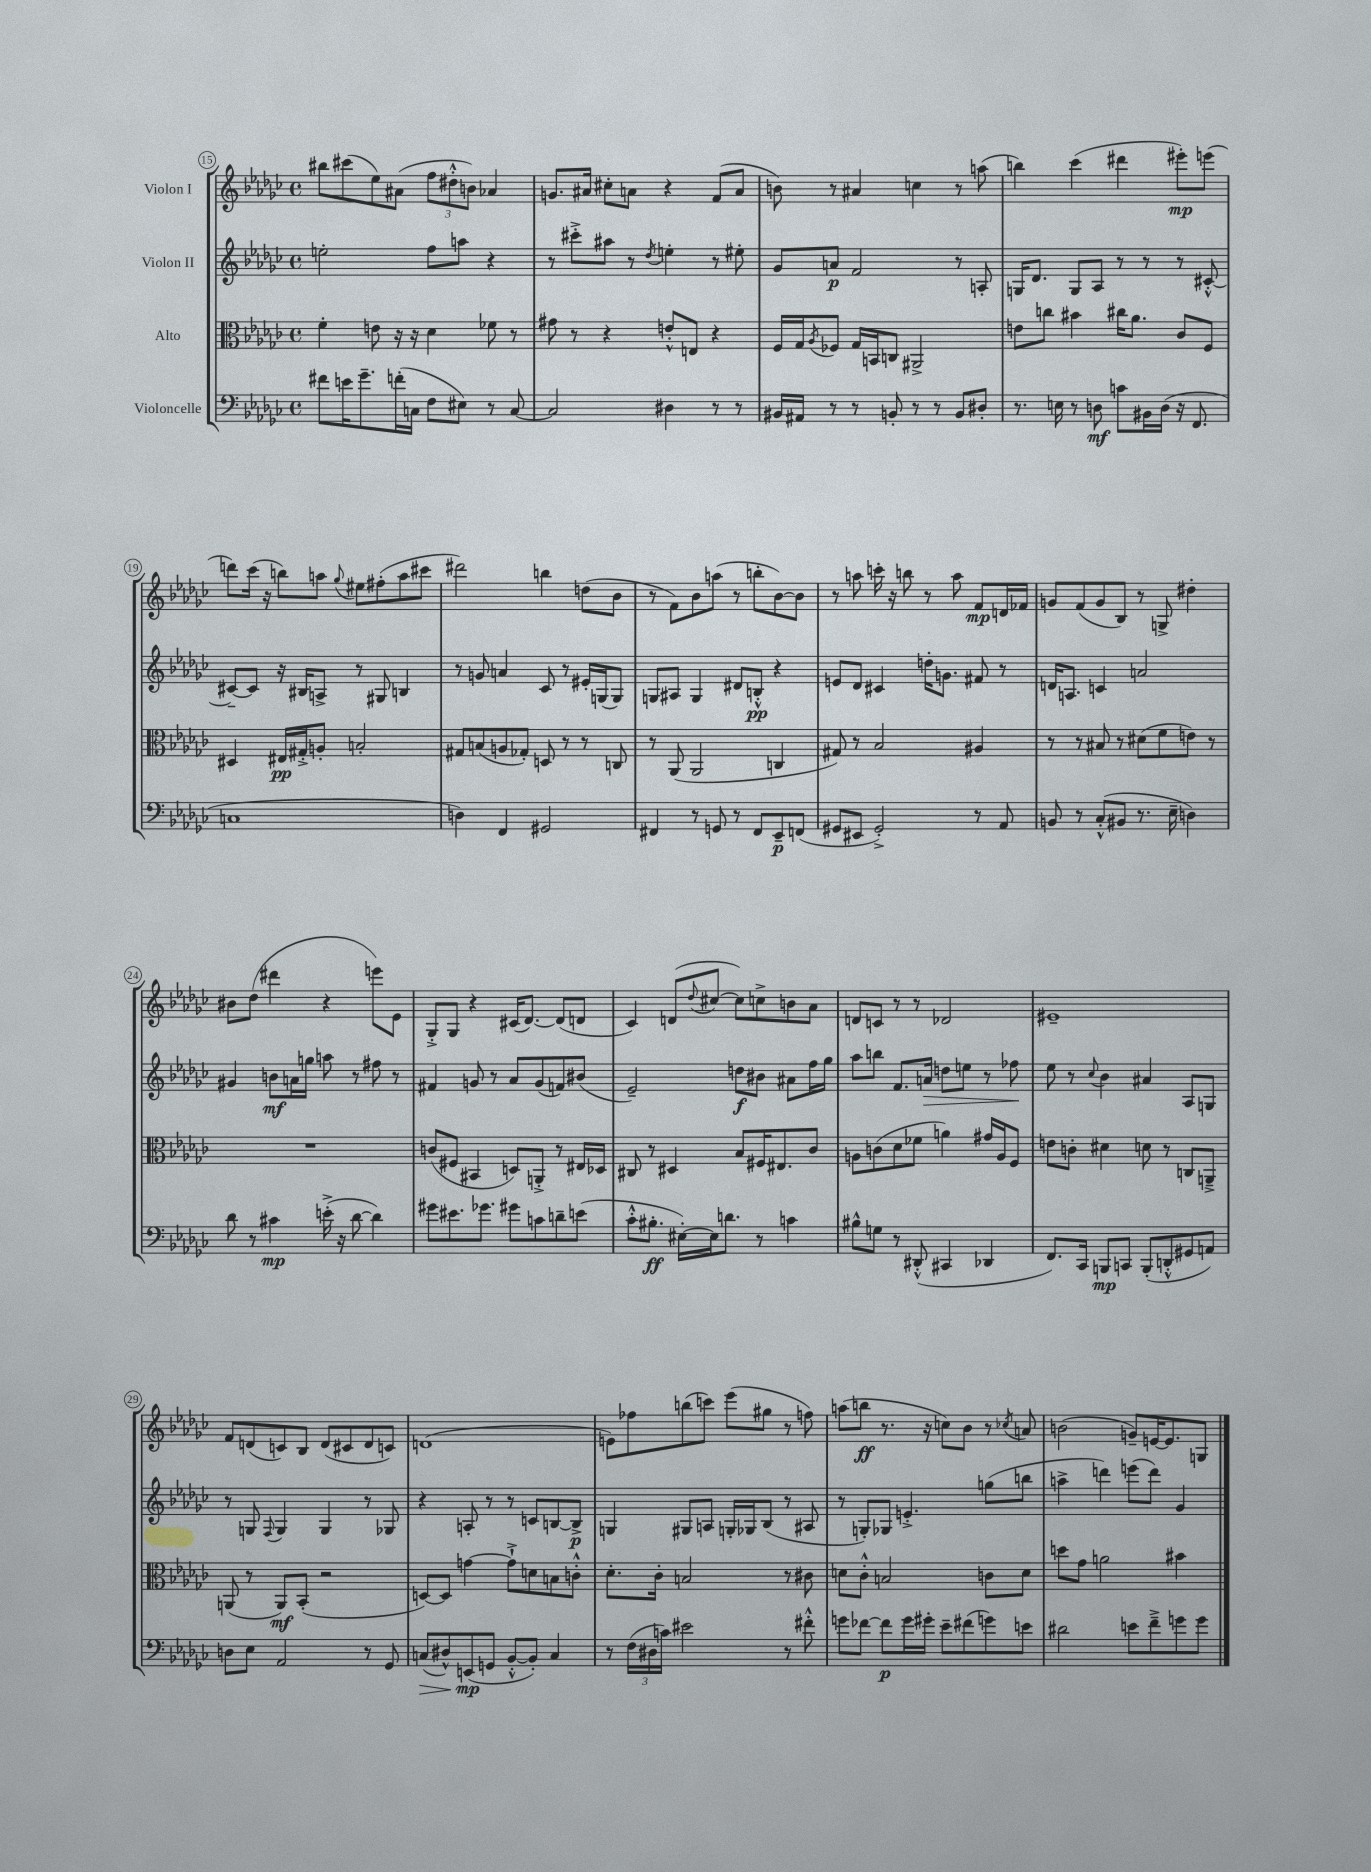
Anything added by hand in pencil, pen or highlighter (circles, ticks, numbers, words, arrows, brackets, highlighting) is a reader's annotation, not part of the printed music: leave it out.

**kern	**kern	**kern	**kern
*staff4	*staff3	*staff2	*staff1
*clefF4	*clefC3	*clefG2	*clefG2
*k[b-e-a-d-g-c-]	*k[b-e-a-d-g-c-]	*k[b-e-a-d-g-c-]	*k[b-e-a-d-g-c-]
*M4/4	*M4/4	*M4/4	*M4/4
*met(c)	*met(c)	*met(c)	*met(c)
8f#\L	4f'\	2ee'\	8bb#\L
16e\K	.	.	(8ccc#\
8.g-~\	.	.	.
.	8e\	.	8ee-\)
(16f'\L	16r	.	(8a#\J
16C\JJ	16r	.	.
8F\L	4d-\	8ff\L	12ff\L
.	.	.	12dd#'^^\
8E#\J)	.	8aa\J	.
.	.	.	12b\J)
8r	8f-\	4r	4a-/
[8C/	8r	.	.
=	=	=	=
2C/]	8g#\	8r	8.g/L
.	8r	8ccc#'^\L	.
.	.	.	16a#/Jk
.	4r	8aa#\J	8cc#'\L
.	.	8r	8a\J
.	.	8qdd-/	.
4D#\	8e'^^/L	4ee'\	4r
.	8E/J	.	.
8r	4r	8r	(8f/L
8r	.	8ee#'\	8a/J
=	=	=	=
16BB#/LL	16F/LL	8g-/L	8b\)
16AA#/JJ	16G-/J	.	.
.	8qA-/	.	.
8r	8F-/J	8a/J	8r
8r	16G-/LL	2f/	4a#/
.	16BB/J	.	.
8BB'/	8C/J	.	.
8r	2AA#^/	.	4cc\
8r	.	.	.
8BB/L	.	8r	8r
8D#'/J	.	8A'/	(8aa\
=	=	=	=
8.r	8e\L	16G/LK	4bb\)
.	.	8.d-/J	.
.	8cc\J	.	.
16E\	.	.	.
8r	4b#\	8G/L	(4ccc-\
8D\	.	8A-/J	.
8c\L	16cc#\LK	8r	4ddd#\
.	8.a-\J	.	.
16BB#\L	.	8r	.
(16D\JJ	.	.	.
16r	8c-/L	8r	8eee#'\L)
8.FF/	.	.	.
.	8F/J	[8c#'^^/	(8eee\J
=	=	=	=
1C	4D#/	8c#~/_L	8ddd\L)
.	.	8c#/]J	(16ccc-\Jk
.	.	.	16r
.	16E#/LL	16r	8bb\L)
.	16G#'^/J	16B#/LK	.
.	8A'/J	8A^/J	8aa\J
.	.	.	8qqgg-/
.	2B'/	8r	8ee#\L
.	.	8G#/	(8ff#'\
.	.	4B/	8aa\
.	.	.	8ccc#\J
=	=	=	=
4D\)	8G#/L	8r	2ddd#\)
.	(8B/	8g/	.
4FF/	8A/	4a/	.
.	8G-'/J)	.	.
2GG#/	8D/	8c-/	4bb\
.	8r	8r	.
.	8r	16e#'/LL	(8dd\L
.	.	(16G/J	.
.	8C/	8G/J)	8b-\J
=	=	=	=
4FF#/	8r	8G/L	8r
.	(8AA-/	8A#/J	8f\L)
8r	2AA-/	4G/	8b-\
8GG/	.	.	(8aa\J
8r	.	8d#/L	8r
8FF#/L	.	8B'^^/J	8bb'\L
8EE-~/	4C/	4r	[8b-\)
(8FF/J	.	.	8b-\]J
=	=	=	=
8GG#/L	8G#/)	8e/L	8r
8EE#/J	8r	8d-/J	8aa\
2GG#'^/)	2B-/	4c#/	16ccc'\
.	.	.	16r
.	.	.	8bb\
.	.	16dd'\LK	8r
.	.	8.g\J	.
.	.	.	8aa\
8r	4A#/	8f#/	8f/L
8AA-/	.	8r	16d/L
.	.	.	16f-/JJ
=	=	=	=
8BB/	8r	16d/LK	8g/L
.	.	8.A/J	.
8r	8r	.	(8f/
(8C-'^^/L	8B#/	4c/	8g/
8BB#/J	8r	.	8B-/J)
8.r	(8d#\L	2a/	8r
.	8f\	.	8G^/
16E-~\	.	.	.
4D\)	8e\J)	.	4dd#'\
.	8r	.	.
=	=	=	=
8d-\	1r	4g#/	8b#\L
8r	.	.	(8dd-\J
4c#\	.	8b\L	4ddd#\
.	.	16a\L	.
.	.	16gg\JJ	.
(16e'^\	.	8aa\	4r
16r	.	.	.
[8d-\	.	8r	.
4d-\])	.	8ff#\	8eee\L)
.	.	8r	8e-\J
=	=	=	=
8g#\L	(8c/L	4f#/	8G-'^/L
8.e#\	8F#/J	.	8G-/J
.	4BB#/	8g/	4r
8.g-\J	.	.	.
.	.	8r	.
8g#\L	8D/L)	8a-/L	(16c#/LK
.	.	.	[8.d-/J)
8c\	8AA'^/J	(8g/	.
8d~\	8r	8f/)	(8d-/]L
(8e\J	16E#/LL	(8b#/J	8d/J
.	16D-/JJ	.	.
=	=	=	=
8c-'^^\L	8C#/	2e-~/)	4c-/)
8.B#'\J	8r	.	.
.	4D#/	.	(8d/L
[16E#'\LL)	.	.	.
.	.	.	8qqdd-/
16E#\]J	.	.	[8cc#/J
8.d\J	.	.	.
.	8B-/L	8dd\L	8cc#\]L)
8r	16F#/K	8b#\J	8cc^\
.	8.E#/	.	.
4c\	.	8a#\L	8b\
.	8c-/J	16ff\L	8a-\J
.	.	16gg-\JJ	.
=	=	=	=
8B#^^\L	8A\L	8aa-\L	8d/L
8G\J	(8c\	8bb\J	8c/J
8r	8d-\	8.f/L	8r
(8DD#'^^/	8f-\J	.	8r
.	.	16a/Jk	.
4CC#/	4a\)	8dd\L	2d-/
.	.	8ee\J	.
4DD-/	16g#/LL	8r	.
.	16A/J	.	.
.	8F/J	8ff-\	.
=	=	=	=
8.FF/L)	8e\L	8ee-\	1e#~
.	8c'\J	8r	.
16CC-/Jk	.	.	.
.	.	8qqcc-/	.
8BBB/L	4d#\	4b-\	.
8CC/J	.	.	.
(8BBB'/L	8d\	4a#/	.
8DD'^^/	8r	.	.
8GG#/	8C/L	8A-/L	.
8AA/J)	8AA~^/J	8G/J	.
=	=	=	=
8D\L	(8AA/	8r	8f/L
8E-\J	8r	8G/	(8d/
.	.	8qqF/	.
2AA-/	8AA/L)	4G/	8c/)
.	(8BB-'/J	.	8B-/J
.	2r	4G/	(8d/L
.	.	.	8c#/
8r	.	8r	8d/
8GG-/	.	8G-/	8c/J)
=	=	=	=
(8C/L	[8D/L)	4r	(1d
8D#^^/)	8D/]J	.	.
(8EE/	[4g\	8A'/	.
8GG/J	.	8r	.
[8BB-'^^/L	8g`^\]L	8r	.
8BB-'/]J)	8d\	8c/L	.
4C/	8B\	[8B/	.
.	8c'^^\J	8B^/]J	.
=	=	=	=
8r	8.d-'\L	4G/	8e\L)
(24F\LL	.	.	8ff-\
24D#\	.	.	.
.	16c-'\Jk	.	.
24c\JJ)	.	.	.
2e#\	2B/	8G#/L	(8bb\
.	.	8A/J	8ccc\J)
.	.	16G'/LL	(8eee-\L
.	.	16G-/J	.
.	.	(8B-/J	8gg#\J
8r	8r	8r	8r
8f#'^^\	8c#\	8A#/	8ff\)
=	=	=	=
8g\L	8d\L	8r	(8aa\L
[8f-\J	8c-'^^\J	8G'/L)	8bb\J
8f-\]L	2B/	8G-/J	8.r
16g\L	.	4.e'^/	.
16g#'\JJ	.	.	16r
8e-~\L	.	.	8cc\L)
(8f#\	.	.	8b-\J
8g\)	8c\L	(8gg\L	8r
.	.	.	8qcc-/
8e\J	8d\J	8bb\J	8a/
=	=	=	=
2d#\	8dd\L	4aa^\	(2b\
.	8g-\J	.	.
.	2a\	4ddd\)	.
8e\L	.	(8eee\L	8g~/L)
8f~^\	.	8ddd\J)	[16e/K
.	.	.	8.e/]
8g\	4b#\	4g-/	.
8g\J	.	.	8G/J
==	==	==	==
*-	*-	*-	*-
